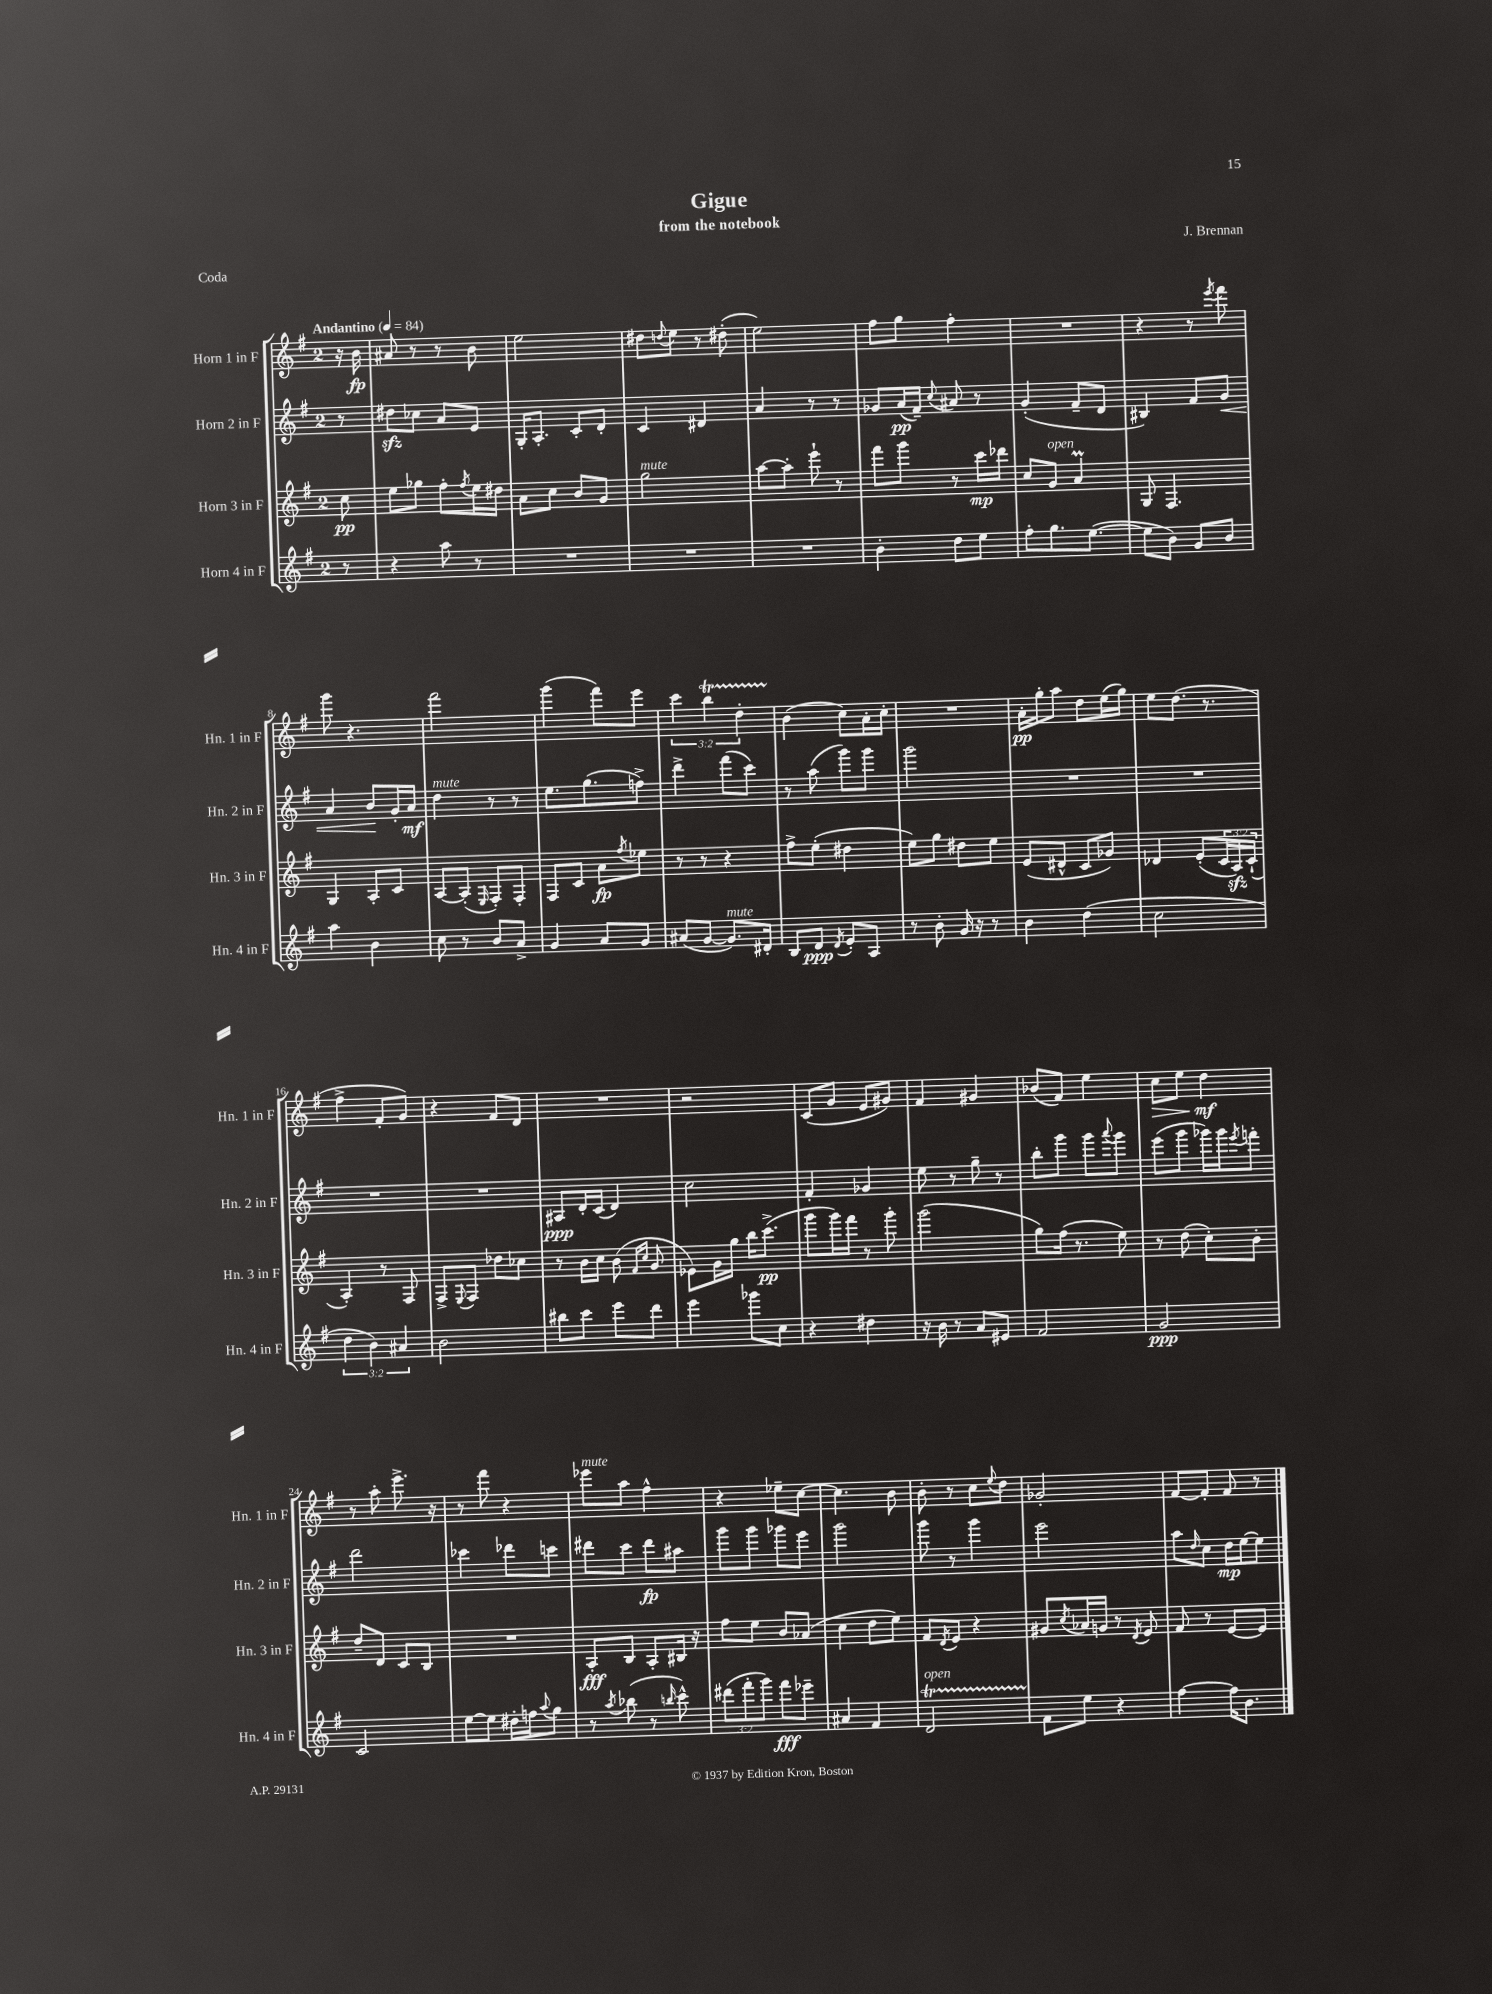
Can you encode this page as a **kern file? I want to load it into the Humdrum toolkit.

**kern	**dynam	**kern	**dynam	**kern	**dynam	**kern	**dynam
*part4	*part4	*part3	*part3	*part2	*part2	*part1	*part1
*staff4	*staff4	*staff3	*staff3	*staff2	*staff2	*staff1	*staff1
*I"Horn 4 in F	*	*I"Horn 3 in F	*	*I"Horn 2 in F	*	*I"Horn 1 in F	*
*I'Hn. 4 in F	*	*I'Hn. 3 in F	*	*I'Hn. 2 in F	*	*I'Hn. 1 in F	*
*clefG2	*	*clefG2	*	*clefG2	*	*clefG2	*
*k[f#]	*	*k[f#]	*	*k[f#]	*	*k[f#]	*
*M2/4	*	*M2/4	*	*M2/4	*	*M2/4	*
*MM84	*	*MM84	*	*MM84	*	*MM84	*
=	=	=	=	=	=	=	=
!	!	!	!	!	!	!LO:TX:a:B:t=Andantino	!
8r	.	8cc\	pp	8r	.	16r	.
.	.	.	.	.	.	16b\	fp
=1	=1	=1	=1	=1	=1	=1	=1
4r	.	8ee\L	.	8dd#Xzz\L	.	8a#X/	.
.	.	8gg-X\J	.	8cc-X\J	.	8r	.
8aa\	.	8ff#'\L	.	8a/L	.	8r	.
.	.	8qff#/	.	.	.	.	.
8r	.	16ee\L	.	8e/J	.	8b\	.
.	.	16dd#X\JJ	.	.	.	.	.
=2	=2	=2	=2	=2	=2	=2	=2
2r	.	8a\L	.	16G'/KL	.	2ee\	.
.	.	.	.	8.A'/J	.	.	.
.	.	8cc\J	.	.	.	.	.
.	.	8b/L	.	8c'/L	.	.	.
.	.	8g/J	.	8d'/J	.	.	.
=3	=3	=3	=3	=3	=3	=3	=3
!	!	!LO:TX:a:i:t=mute	!	!	!	!	!
2r	.	2gg\	.	4c/	.	8dd#X\L	.
.	.	.	.	.	.	8qqddn/	.
.	.	.	.	.	.	8ee\J	.
.	.	.	.	4d#X/	.	8r	.
.	.	.	.	.	.	(8dd#X'\	.
=4	=4	=4	=4	=4	=4	=4	=4
2r	.	[8aa\L	.	4a/	.	2ee\)	.
.	.	8aa'\J]	.	.	.	.	.
.	.	8eee`\	.	8r	.	.	.
.	.	8r	.	8r	.	.	.
=5	=5	=5	=5	=5	=5	=5	=5
4b'\	.	8fff#\L	.	8g-X/L	.	8ff#\L	.
.	.	8ggg\J	.	(16a/L	pp	8gg\J	.
.	.	.	.	16f#~/JJ)	.	.	.
.	.	.	.	8qqcc/	.	.	.
8dd\L	.	8r	.	8a#X/	.	4ff#'\	.
8ee\J	.	16ccc\LL	mp	8r	.	.	.
.	.	16ddd-X\JJ	.	.	.	.	.
=6	=6	=6	=6	=6	=6	=6	=6
8ff#'\L	.	8cc/L	.	(4g'/	.	2r	.
!	!	!LO:TX:a:i:t=open	!	!	!	!	!
8.gg\	.	8g/J	.	.	.	.	.
.	.	4aM/	.	8f#~/L	.	.	.
([8.ee\J	.	.	.	.	.	.	.
.	.	.	.	8d/J	.	.	.
=7	=7	=7	=7	=7	=7	=7	=7
8ee\L]	.	8G/	.	4B#X/)	.	4r	.
8b\J)	.	4.F#/	.	.	.	.	.
8g/L	.	.	.	8f#/L	.	8r	.
.	.	.	.	.	.	8qeee/	.
!	!	!	!	!	!LO:HP:b	!	!
8b/J	.	.	.	8g/J	<	8fff#\	.
!!LO:LB:g=z
=8	=8	=8	=8	=8	=8	=8	=8
4aa\	.	4G/	.	4a/	.	8ggg\	.
.	.	.	.	.	.	4.r	.
4b\	.	8A'/L	.	8b/L	.	.	.
.	.	8c/J	.	16g'/L	[	.	.
.	.	.	.	16a/JJ	mf	.	.
=9	=9	=9	=9	=9	=9	=9	=9
!	!	!	!	!LO:TX:a:i:t=mute	!	!	!
8cc\	.	[8A/L	.	4dd\	.	2fff#\	.
8r	.	(8A'/J]	.	.	.	.	.
.	.	16qqE/	.	.	.	.	.
8b/L	.	8F#'/L)	.	8r	.	.	.
8a^/J	.	8F#'/J	.	8r	.	.	.
=10	=10	=10	=10	=10	=10	=10	=10
4g/	.	8F#/L	.	8.ee\L	.	(4ggg\	.
.	.	8c/J	.	.	.	.	.
.	.	.	.	(8.gg\	.	.	.
8a/L	.	8a\L	fp	.	.	8fff#\L)	.
.	.	8qff#/	.	.	.	.	.
8g/J	.	8ee-X\J	.	8ffn^\J)	.	8eee\J	.
=11	=11	=11	=11	=11	=11	=11	=11
(8a#X/L	.	8r	.	4ddd^\	.	6ccc\	.
[8g/J	.	8r	.	.	.	.	.
.	.	.	.	.	.	6bbt\	.
!LO:TX:a:i:t=mute	!	!	!	!	!	!	!
8.g/L])	.	4r	.	(8fff#\L	.	.	.
.	.	.	.	.	.	6ddTTT'\	.
.	.	.	.	8ccc\J)	.	.	.
16d#X'/Jk	.	.	.	.	.	.	.
=12	=12	=12	=12	=12	=12	=12	=12
8B/L	.	8ff#^\L	.	8r	.	(4b\	.
8d/J	ppp	(8ee'\J	.	(8aa\	.	.	.
8qd/	.	.	.	.	.	.	.
8e'/L	.	4dd#X\	.	8ggg\L)	.	8cc\L)	.
8A/J	.	.	.	8ggg\J	.	16a'\L	.
.	.	.	.	.	.	16cc'\JJ	.
=13	=13	=13	=13	=13	=13	=13	=13
8r	.	8ee\L)	.	2ggg\	.	2r	.
8b'\	.	8gg\J	.	.	.	.	.
16g/	.	8dd#X\L	.	.	.	.	.
16r	.	.	.	.	.	.	.
8r	.	8ee\J	.	.	.	.	.
=14	=14	=14	=14	=14	=14	=14	=14
4b\	.	(8e/L	.	2r	.	16a'\LL	pp
.	.	.	.	.	.	16gg'\J	.
.	.	8d#X^^/J	.	.	.	8aa\J	.
(4dd\	.	8c/L	.	.	.	8dd\L	.
.	.	8g-X/J)	.	.	.	(16ee\L	.
.	.	.	.	.	.	16gg\JJ)	.
=15	=15	=15	=15	=15	=15	=15	=15
2cc\	.	4d-X/	.	2r	.	8ee\L	.
.	.	.	.	.	.	(8.dd\J	.
.	.	(8e'/L	.	.	.	.	.
.	.	.	.	.	.	8.r	.
.	.	24c/L	.	.	.	.	.
.	.	24Azz/)	.	.	.	.	.
.	.	(24c`/JJ	.	.	.	.	.
!!LO:LB:g=z
=16	=16	=16	=16	=16	=16	=16	=16
6dd\	.	4A'/)	.	2r	.	4ff#^\	.
6b\)	.	.	.	.	.	.	.
.	.	8r	.	.	.	8f#'/L	.
6a#X/	.	.	.	.	.	.	.
.	.	8F#/	.	.	.	8g/J)	.
=17	=17	=17	=17	=17	=17	=17	=17
2b\	.	8F#^/L	.	2r	.	4r	.
.	.	8qqE/	.	.	.	.	.
.	.	8F#/J	.	.	.	.	.
.	.	8dd-X\L	.	.	.	8f#/L	.
.	.	8cc-X\J	.	.	.	8d/J	.
=18	=18	=18	=18	=18	=18	=18	=18
8bb#X\L	.	8r	.	8A#X/L	ppp	2r	.
8ccc\J	.	16b\LL	.	16d'/L	.	.	.
.	.	16cc\JJ	.	(16c/JJ	.	.	.
8eee\L	.	(8b\	.	4d/)	.	.	.
.	.	16qqf#/LL	.	.	.	.	.
.	.	16qqcc/JJ	.	.	.	.	.
8ddd\J	.	8g/	.	.	.	.	.
=19	=19	=19	=19	=19	=19	=19	=19
4eee\	.	8e-X\L)	.	2cc\	.	2r	.
.	.	16g\L	.	.	.	.	.
.	.	16gg\JJ	.	.	.	.	.
8ggg-X\L	.	16bb\KL	.	.	.	.	.
.	.	(8.ccc^\J	pp	.	.	.	.
8cc\J	.	.	.	.	.	.	.
=20	=20	=20	=20	=20	=20	=20	=20
4r	.	8ggg\L	.	4f#'/	.	(8c/L	.
.	.	16ggg\L)	.	.	.	8g/J	.
.	.	16fff#\JJ	.	.	.	.	.
4dd#X\	.	8r	.	4g-X/	.	8e/L	.
.	.	8ggg'\	.	.	.	8g#X/J)	.
=21	=21	=21	=21	=21	=21	=21	=21
16r	.	(2ggg\	.	8ee\	.	4f#/	.
16b\	.	.	.	.	.	.	.
8r	.	.	.	8r	.	.	.
8a/L	.	.	.	8gg~\	.	4g#X/	.
8e#X/J	.	.	.	8r	.	.	.
=22	=22	=22	=22	=22	=22	=22	=22
2f#/	.	8gg\L)	.	8bb'\L	.	(8b-X/L	.
.	.	(16ff#\Jk	.	8ggg\J	.	8f#/J)	.
.	.	8.r	.	.	.	.	.
.	.	.	.	8ggg\L	.	4ee\	.
.	.	.	.	8qqaaa/	.	.	.
.	.	8ee\)	.	8ggg\J	.	.	.
=23	=23	=23	=23	=23	=23	=23	=23
!	!	!	!	!	!	!	!LO:HP:b
2g/	ppp	8r	.	(8eee\L	.	8cc\L	>
.	.	(8dd\	.	8ggg\J	.	8ee\J	.
.	.	8cc'\L)	.	16ggg-X\LL)	.	4dd\	mf
.	.	.	.	16ggg-\J	.	.	.
.	.	.	.	8qeee/	.	.	.
.	.	8b'\J	.	8fffn'\J	.	.	.
.	.	.	.	.	.	.	]
!!LO:LB:g=z
=24	=24	=24	=24	=24	=24	=24	=24
2c/	.	8dd~/L	.	2ddd\	.	8r	.
.	.	8d/J	.	.	.	8aa'\	.
.	.	8c/L	.	.	.	8.eee^\	.
.	.	8B/J	.	.	.	.	.
.	.	.	.	.	.	16r	.
=25	=25	=25	=25	=25	=25	=25	=25
[8ee\L	.	2r	.	4ccc-X\	.	8r	.
8ee\J]	.	.	.	.	.	8fff#\	.
16dd#X'\LL	.	.	.	8ddd-X\L	.	4r	.
16ffn\J	.	.	.	.	.	.	.
8qqaa/	.	.	.	.	.	.	.
8gg\J	.	.	.	8cccn\J	.	.	.
=26	=26	=26	=26	=26	=26	=26	=26
!	!	!	!	!	!	!LO:TX:a:i:t=mute	!
8r	.	8A'/L	fff	8ddd#X\L	.	8eee-X\L	.
8qaa/	.	.	.	.	.	.	.
(8bb-X\	.	8B/J	.	8ccc\J	.	8aa\J	.
8r	.	8A'/L	.	8ddd#\L	fp	4ff#^^\	.
16qqbbn/	.	.	.	.	.	.	.
8ccc^^\)	.	16B#X/Jk	.	8aa#X\J	.	.	.
.	.	16r	.	.	.	.	.
=27	=27	=27	=27	=27	=27	=27	=27
(12ddd#X\L	.	8ff#\L	.	8ggg\L	.	4r	.
12fff#'\	.	.	.	.	.	.	.
.	.	8ee\J	.	8ggg\J	.	.	.
12ggg\J)	.	.	.	.	.	.	.
8fff#\L	fff	8b/L	.	8ggg-X\L	.	8ee-X~\L	.
8eee-X~\J	.	(8a-X/J	.	8eee\J	.	[8cc\J	.
=28	=28	=28	=28	=28	=28	=28	=28
4a#X/	.	4cc\	.	2ggg\	.	4.cc\]	.
4f#/	.	8dd\L	.	.	.	.	.
.	.	8ee\J)	.	.	.	8b\	.
=29	=29	=29	=29	=29	=29	=29	=29
!LO:TX:a:i:t=open	!	!	!	!	!	!	!
2dT/	.	8f#/L	.	8ggg\	.	8b'\	.
.	.	8qd/	.	.	.	.	.
.	.	8e/J	.	8r	.	8r	.
.	.	4r	.	4ggg\	.	8cc\L	.
.	.	.	.	.	.	8qqee/	.
.	.	.	.	.	.	8dd\J	.
=30	=30	=30	=30	=30	=30	=30	=30
8f#\L	.	8g#X/L	.	2eee\	.	2g-X'/	.
.	.	8qcc/	.	.	.	.	.
8ee\J	.	16a-X/L	.	.	.	.	.
.	.	16gn/JJ	.	.	.	.	.
4r	.	8r	.	.	.	.	.
.	.	8qd/	.	.	.	.	.
.	.	8e/	.	.	.	.	.
=31	=31	=31	=31	=31	=31	=31	=31
[4ff#\	.	8f#/	.	8aa\L	.	[8f#/L	.
.	.	.	.	16qqdd/	.	.	.
.	.	8r	.	8cc\J	.	8f#'/J]	.
16ff#\KL]	.	[8e/L	.	16dd\LL	mp	8f#/	.
8.b\J	.	.	.	[16ee\J	.	.	.
.	.	8e/J]	.	8ee\J]	.	8r	.
==	==	==	==	==	==	==	==
*-	*-	*-	*-	*-	*-	*-	*-
